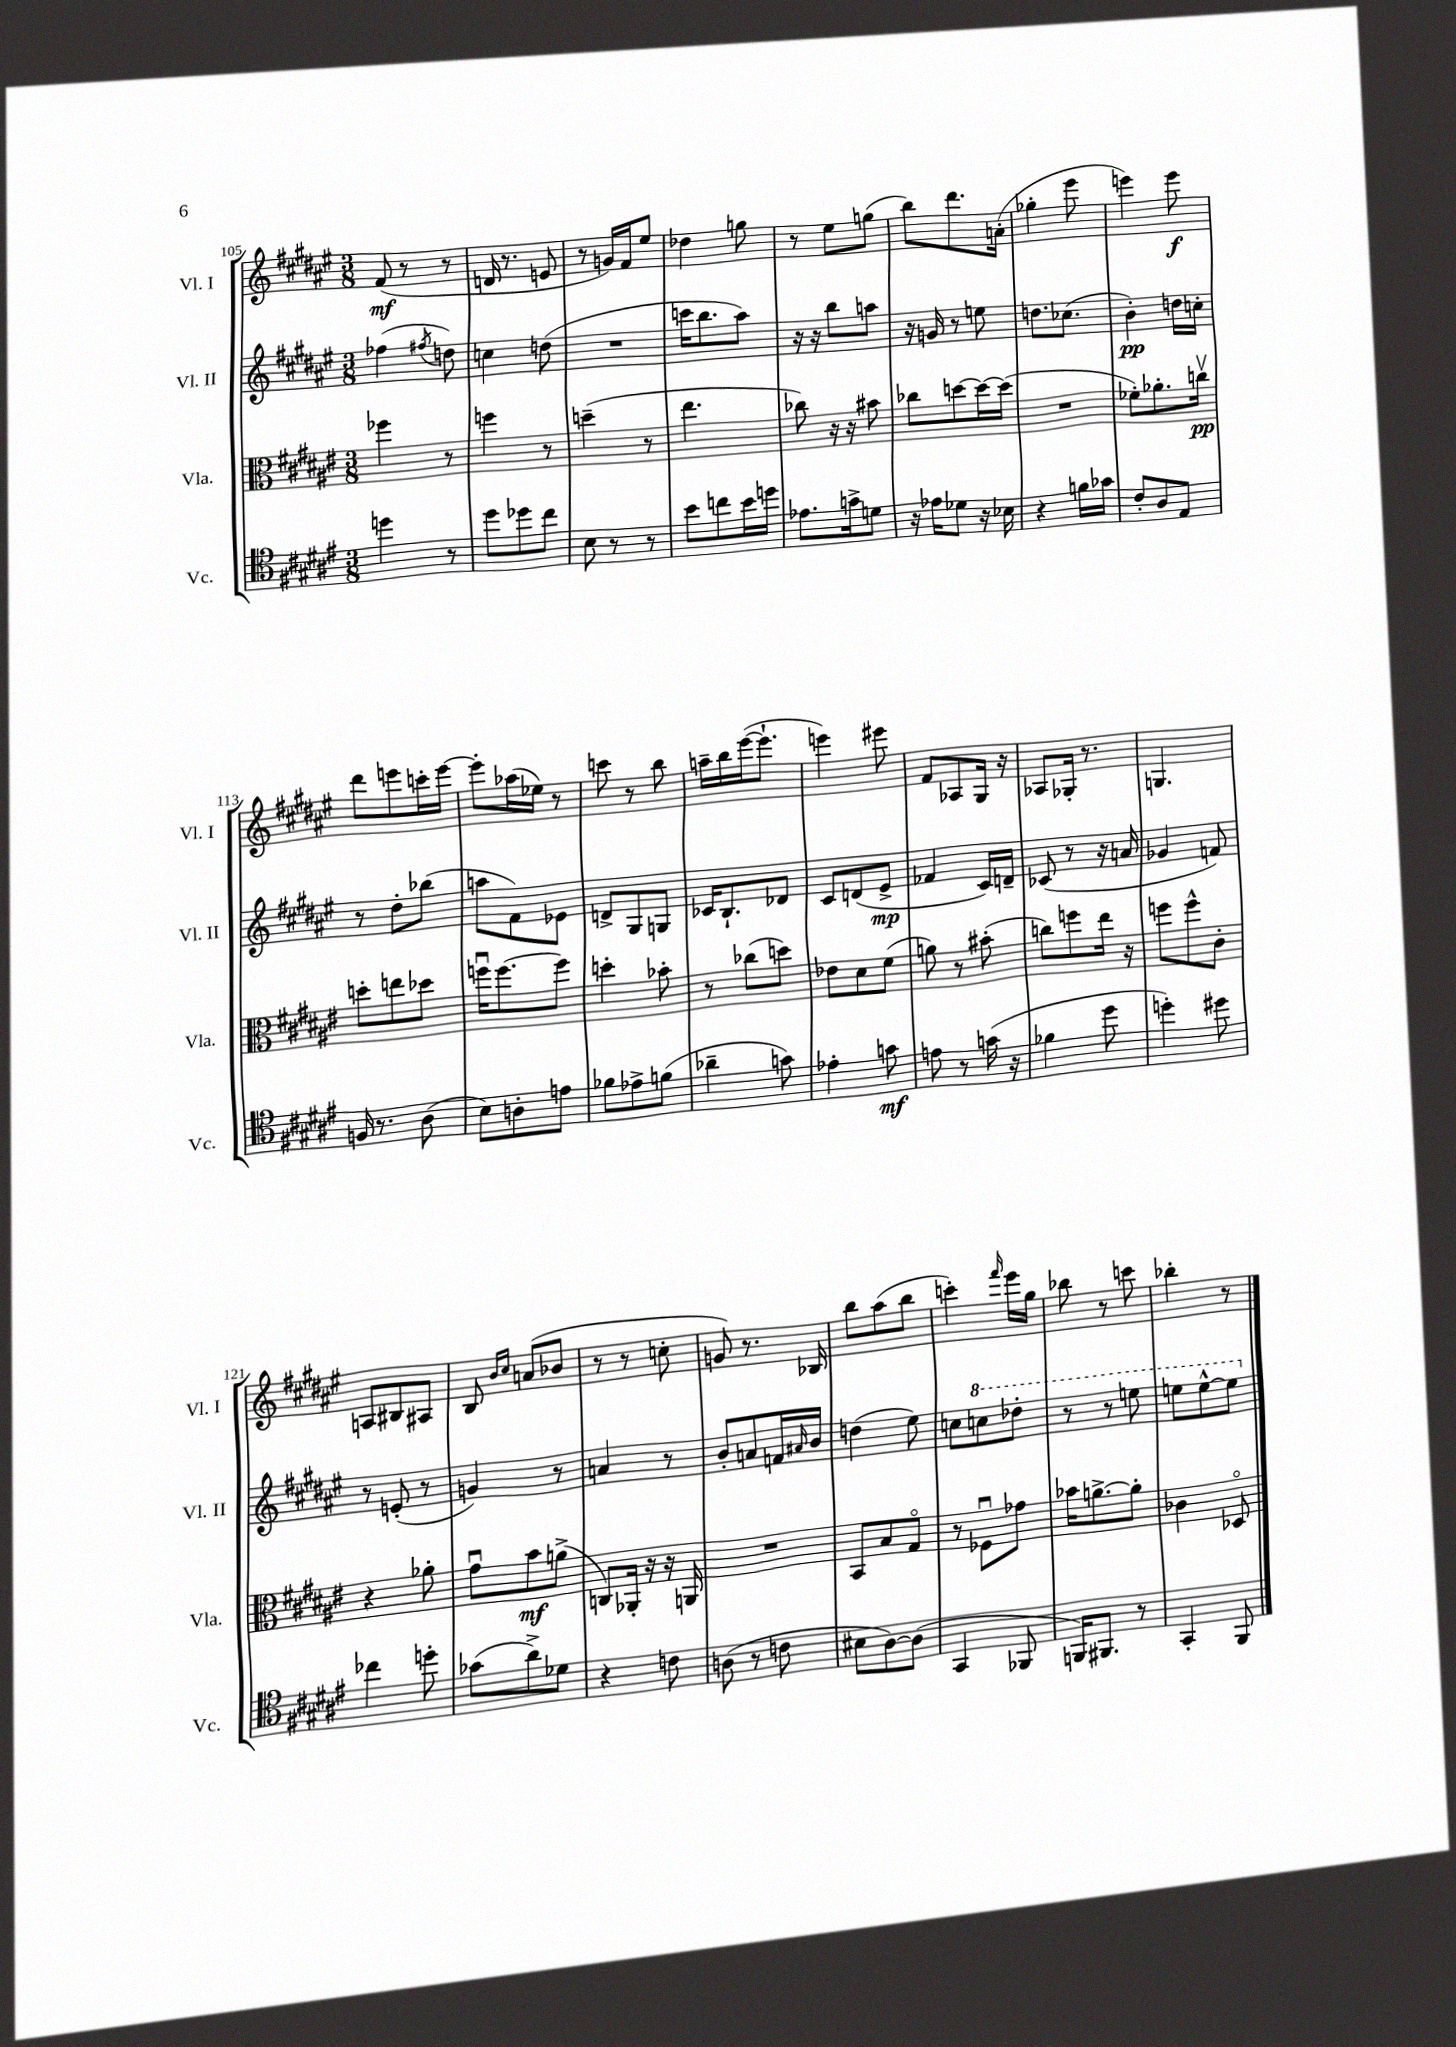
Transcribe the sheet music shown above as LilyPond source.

<<
\new StaffGroup <<
\new Staff = "s0" \with { instrumentName = "Vl. I" shortInstrumentName = "Vl. I" } {
    \clef treble \key fis \major \numericTimeSignature \time 3/8
    fis'8\mf( r8 r8 |
    d'16 r8. e'8 |
    r8 g'16) fis'16 eis''8 |
    des''4 g''8 |
    r8 eis''8 g''8( |
    b''8) dis'''8. a'16-.( |
    ges''4-. eis'''8 |
    e'''4) e'''8\f |
    dis'''8 e'''8 c'''16-. e'''16~ |
    e'''8-. aes''16( ees''16) r8 |
    c'''8 r8 b''8 |
    a''16-- b''16 eis'''16~( eis'''8.-! |
    e'''4) eis'''8 |
    fis'8 aes8 gis16 r16 |
    aes8 ges16-. r8. |
    g4. |
    a8 bis8 ais8 |
    b8 \grace { b'16 cis''16 } a'8( bes'8 |
    r8 r8 c''8-. |
    g'8) r8. bes16 |
    b''8 ais''8( b''8 |
    c'''4-.) \grace { fis'''16 } eis'''16 gis''16 |
    bes''8 r8 c'''8 |
    bes''4-. r8 \bar "|." |
}
\new Staff = "s1" \with { instrumentName = "Vl. II" shortInstrumentName = "Vl. II" } {
    \clef treble \key fis \major \numericTimeSignature \time 3/8
    fes''4( \acciaccatura { fis''8 } d''8) |
    c''4 d''8( |
    R4. |
    c'''16 b''8. ais''8) |
    r16 r16 b''8 a''8 |
    r16 g'16 r8 e''8 |
    d''8. ces''8.( |
    b'4-.\pp) d''16 c''16-. |
    r8 dis''8-. bes''8( |
    a''8 fis'8) ees'8 |
    d'8-> gis8 g8 |
    ces'16 b8.-! des'8 |
    cis'8 d'8( eis'8->\mp |
    fes'4 cis'16) d'16-- |
    ces'8( r8 r16 a'16 |
    ges'4 f'8) |
    r8 e'8-.( r8 |
    g'4) r8 |
    a'4 r8 |
    b'8-. a'8 f'16 \grace { ais'16 } b'16 |
    d''4( eis''8) |
    c''8 \ottava #1 c'''8 des'''8-. |
    r8 r8 e'''8 |
    e'''8 e'''8~-^ e'''8 \ottava #0 \bar "|." |
}
\new Staff = "s2" \with { instrumentName = "Vla." shortInstrumentName = "Vla." } {
    \clef alto \key fis \major \numericTimeSignature \time 3/8
    fes''4 r8 |
    f''4 r8 |
    d''4--( r8 |
    eis''4. |
    ces''8) r16 r16 bis'8 |
    ces''8 d''8~ d''16~ d''16( |
    R4. |
    fes'8-.) aes'8.-. c''16\upbow\pp |
    d''8-. e''8 des''8 |
    f''16\downbow f''8.~ f''8 |
    d''4-. bes'8-. |
    r8 ces''8( d''8) |
    ees'8 dis'8 fis'8( |
    a'8) r8 bis'8-.( |
    c''8) f''8 eis''16 r16 |
    f''8 f''8-^ cis'8-. |
    r4 aes'8-. |
    gis'8\downbow b'8\mf a'8->( |
    c8) aes,16-. r16 r16 a,16 |
    R4. |
    b,8 b8 gis8\flageolet |
    r8 fes8\downbow ges'8 |
    bes'16 a'8.~-> a'8-. |
    ces'4 des8\flageolet \bar "|." |
}
\new Staff = "s3" \with { instrumentName = "Vc." shortInstrumentName = "Vc." } {
    \clef tenor \key fis \major \numericTimeSignature \time 3/8
    d''4 r8 |
    dis''8 des''8 cis''8 |
    b8 r8 r8 |
    b'8 c''8 b'16 d''16 |
    ees'8. g'16-> d'8 |
    r16 ees'16 des'8 r16 bes16 |
    r4 f'16 ges'16 |
    cis'8-. ais8 eis8 |
    f16 r8. ais8( |
    b8) a8-. e'8 |
    fes'8 ees'8-> f'8( |
    aes'4-- g'8) |
    ees'4-. g'8\mf |
    e'8 r8 g'16( r16 |
    fes'4 dis''8 |
    d''4-.) dis''8 |
    ces''4 d''8-. |
    ges'8( ais'8->) des'8 |
    r4 c'8 |
    a8( r8 c'8 |
    bis8 ais8~) ais8( |
    gis,4 fes,8 |
    f,16) fis,8. r8 |
    gis,4-. fis,8 \bar "|." |
}
>>
>>
\layout { \context { \Score currentBarNumber = #105 } }
